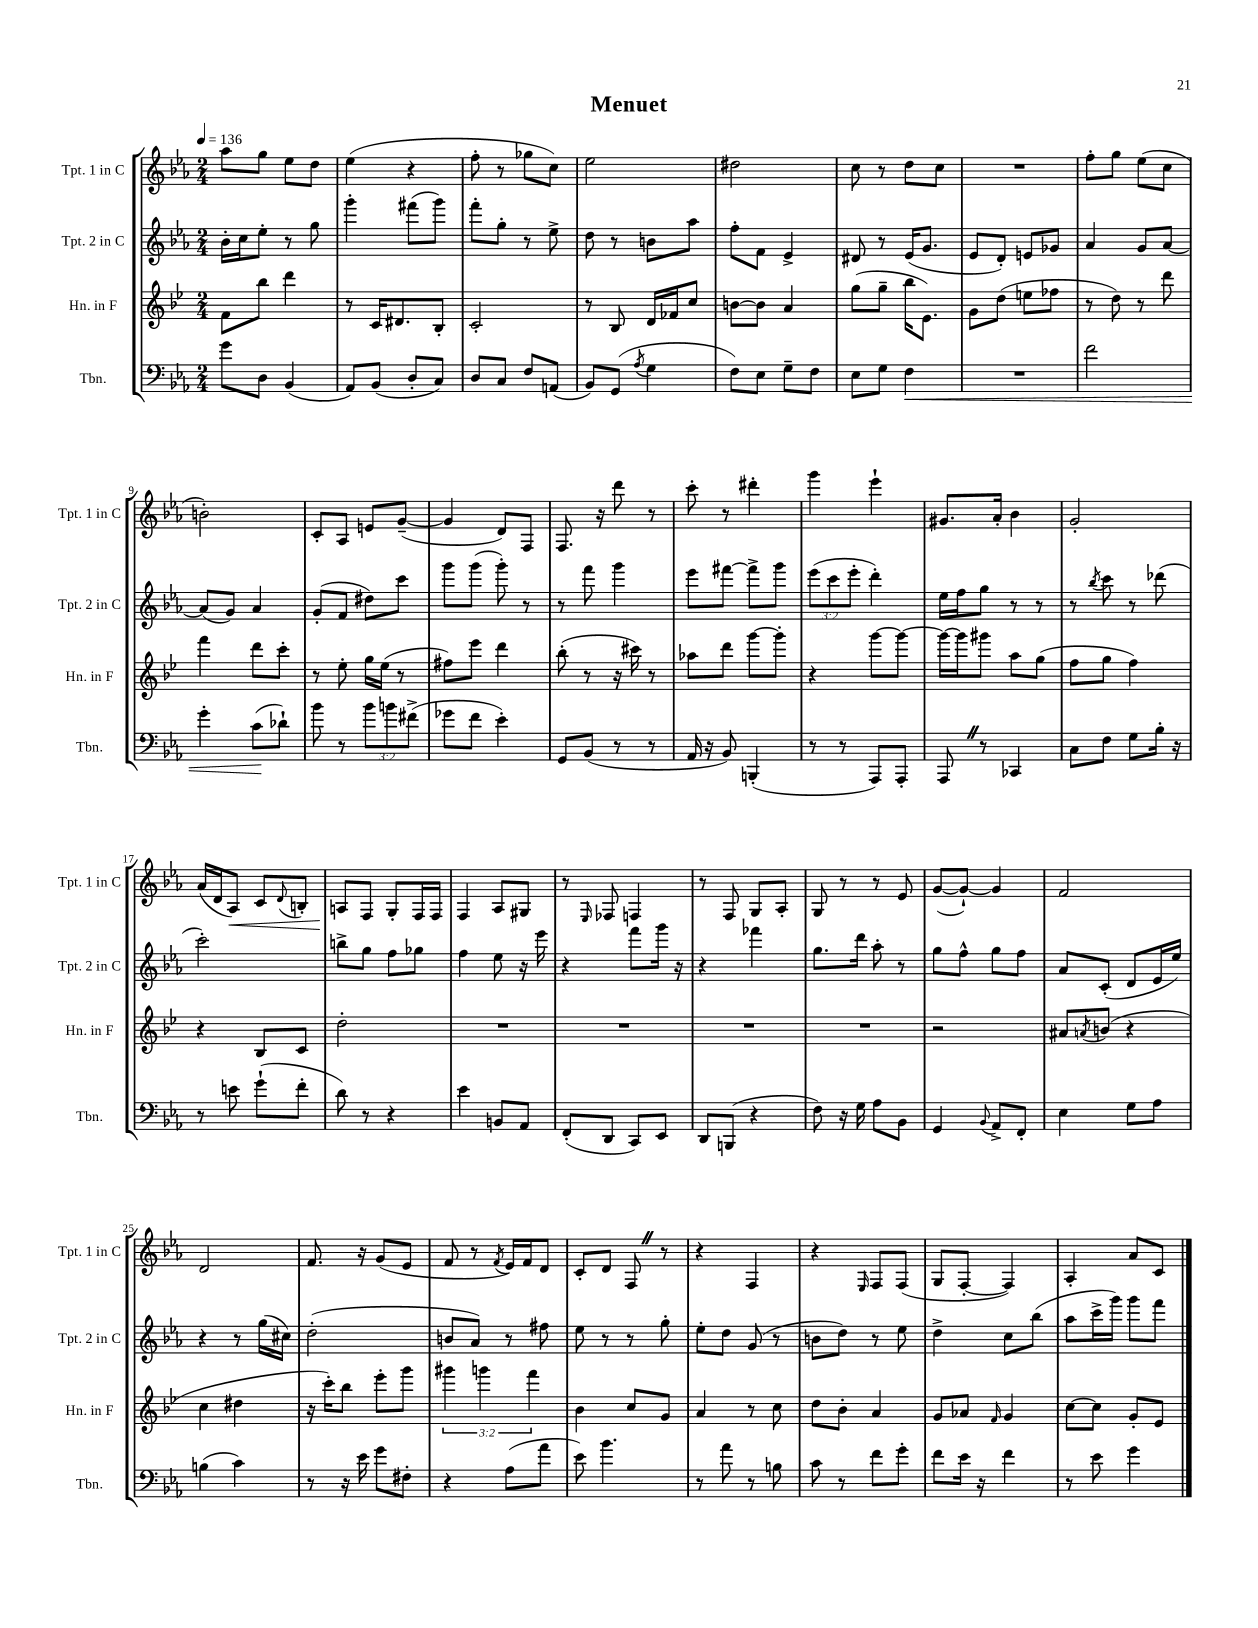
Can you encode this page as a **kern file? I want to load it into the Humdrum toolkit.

**kern	**kern	**kern	**kern
*staff4	*staff3	*staff2	*staff1
*clefF4	*clefG2	*clefG2	*clefG2
*k[b-e-a-]	*k[b-e-]	*k[b-e-a-]	*k[b-e-a-]
*M2/4	*M2/4	*M2/4	*M2/4
*MM136	*MM136	*MM136	*MM136
8g	8f	16b-'	8aa-
.	.	16cc	.
8D	8bb-	8ee-'	8gg
(4BB-	4ddd	8r	8ee-
.	.	8gg	8dd
=	=	=	=
8AA-)	8r	4ggg'	(4ee-
(8BB-	16c	.	.
.	8.d#	.	.
8D'	.	(8fff#	4r
8C)	8B-'	8ggg)	.
=	=	=	=
8D	2c'	8fff'	8ff'
8C	.	8gg'	8r
8F	.	8r	8gg-
(8AA	.	8ee-^	8cc)
=	=	=	=
8BB-)	8r	8dd	2ee-
(8GG	8B-	8r	.
8qA-	.	.	.
4G	16d	8b	.
.	16f-	.	.
.	8cc	8aa-	.
=	=	=	=
8F)	[8b	8ff'	2dd#
8E-	8b]	8f	.
8G~	4a	4e-^	.
8F	.	.	.
=	=	=	=
8E-	(8gg	8d#	8cc
8G	8gg~	8r	8r
4F	16bb-	(16e-	8dd
.	8.e-)	8.g	.
.	.	.	8cc
=	=	=	=
2r	8g	8e-	2r
.	(8dd	8d')	.
.	8ee	8e	.
.	8ff-	8g-	.
=	=	=	=
2f	8r	4a-	8ff'
.	8dd)	.	8gg
.	8r	8g	(8ee-
.	8ddd	[8a-	8cc
=	=	=	=
4g'	4fff	(8a-]	2b')
.	.	8g)	.
(8c	8ddd	4a-	.
8d-`)	8ccc'	.	.
=	=	=	=
8b-	8r	(8g'	8c'
8r	8ee-'	8f	8A-
12b-	16gg	8dd#)	8e
.	(16ee-	.	.
12b	.	.	.
.	8r	8ccc	([8g~
(12f#^	.	.	.
=	=	=	=
8g-	8ff#)	8ggg	4g]
8f	8eee-	(8ggg	.
4e-')	4ddd	8ggg')	8d)
.	.	8r	8F
=	=	=	=
8GG	(8bb-'	8r	8.F
(8BB-	8r	8fff	.
.	.	.	16r
8r	16r	4ggg	8ddd
.	16ccc#)	.	.
8r	8r	.	8r
=	=	=	=
16AA-	8aa-	8eee-	8ccc'
16r	.	.	.
8BB-)	8ddd	[8fff#	8r
(4BBB'	[8ggg	8fff#^]	4ddd#'
.	8ggg']	8ggg	.
=	=	=	=
8r	4r	(12eee-	4ggg
.	.	12ccc	.
8r	.	.	.
.	.	12eee-'	.
8AAA-)	[8ggg	4ddd')	4eee-`
8AAA-'	8ggg_	.	.
=	=	=	=
8AAA-	16ggg_	16ee-	8.g#
.	16ggg]	16ff	.
8r	8ggg#	8gg	.
.	.	.	16a-'
4CC-	8aa	8r	4b-
.	(8gg	8r	.
=	=	=	=
8C	8ff	8r	2g'
.	.	8qbb-	.
8F	8gg	8ccc	.
8G	4ff)	8r	.
16B-'	.	(8ddd-	.
16r	.	.	.
=	=	=	=
8r	4r	2ccc')	(16a-
.	.	.	16d
8e	.	.	8A-)
(8g`	8B-	.	8c
.	.	.	8qqd
8f'	8c	.	8B'
=	=	=	=
8d)	2dd'	8bb^	8A
8r	.	8gg	8F
4r	.	8ff	8G'
.	.	8gg-	16F
.	.	.	16F
=	=	=	=
4e-	2r	4ff	4F
8BB	.	8ee-	8A-
8AA-	.	16r	8G#
.	.	16eee-	.
=	=	=	=
(8FF'	2r	4r	8r
.	.	.	16qqE-
8DD	.	.	8F-
8CC)	.	8fff	4F
8EE-	.	16ggg	.
.	.	16r	.
=	=	=	=
8DD	2r	4r	8r
(8BBB	.	.	8F
4r	.	4fff-	8G
.	.	.	8A-'
=	=	=	=
8F)	2r	8.gg	8G
16r	.	.	8r
16G	.	16ddd	.
8A-	.	8aa-'	8r
8BB-	.	8r	8e-
=	=	=	=
4GG	2r	8gg	([8g
.	.	8ff^^	8g`_)
8qqBB-	.	.	.
8AA-^	.	8gg	4g]
8FF'	.	8ff	.
=	=	=	=
4E-	8a#	8a-	2f
.	8qa	.	.
.	(8b	(8c'	.
8G	4r	8d	.
8A-	.	16e-	.
.	.	16ee-)	.
=	=	=	=
(4B	4cc	4r	2d
4c)	4dd#	8r	.
.	.	(16gg	.
.	.	16cc#)	.
=	=	=	=
8r	16r	(2dd'	8.f
.	16ccc')	.	.
16r	8bb-	.	.
16e-	.	.	16r
8g	8eee-'	.	(8g
8F#'	8ggg	.	8e-
=	=	=	=
4r	6ggg#	8b	8f
.	.	8a-)	8r
.	6ggg	.	.
.	.	.	8qf
(8A-	.	8r	16e-)
.	.	.	16f
.	6fff	.	.
8a-	.	8ff#	8d
=	=	=	=
8e-)	4b-	8ee-	8c'
4.b-	.	8r	8d
.	8cc	8r	8F
.	8g	8gg'	8r
=	=	=	=
8r	4a	8ee-'	4r
8a-	.	8dd	.
8r	8r	(8g	4F
8B	8cc	8r	.
=	=	=	=
8c	8dd	8b	4r
8r	8b-'	8dd)	.
.	.	.	16qqE-
8f	4a	8r	8F
8g'	.	8ee-	(8F
=	=	=	=
8f	8g	4dd^	8G
16e-	8a-	.	[8F'
16r	.	.	.
.	16qqf	.	.
4f	4g	8cc	4F])
.	.	(8bb-	.
=	=	=	=
8r	[8cc	8aa-	4A-'
8e-	8cc]	16ccc^	.
.	.	16ggg)	.
4g	8g'	8ggg	8a-
.	8e-	8fff	8c
==	==	==	==
*-	*-	*-	*-
